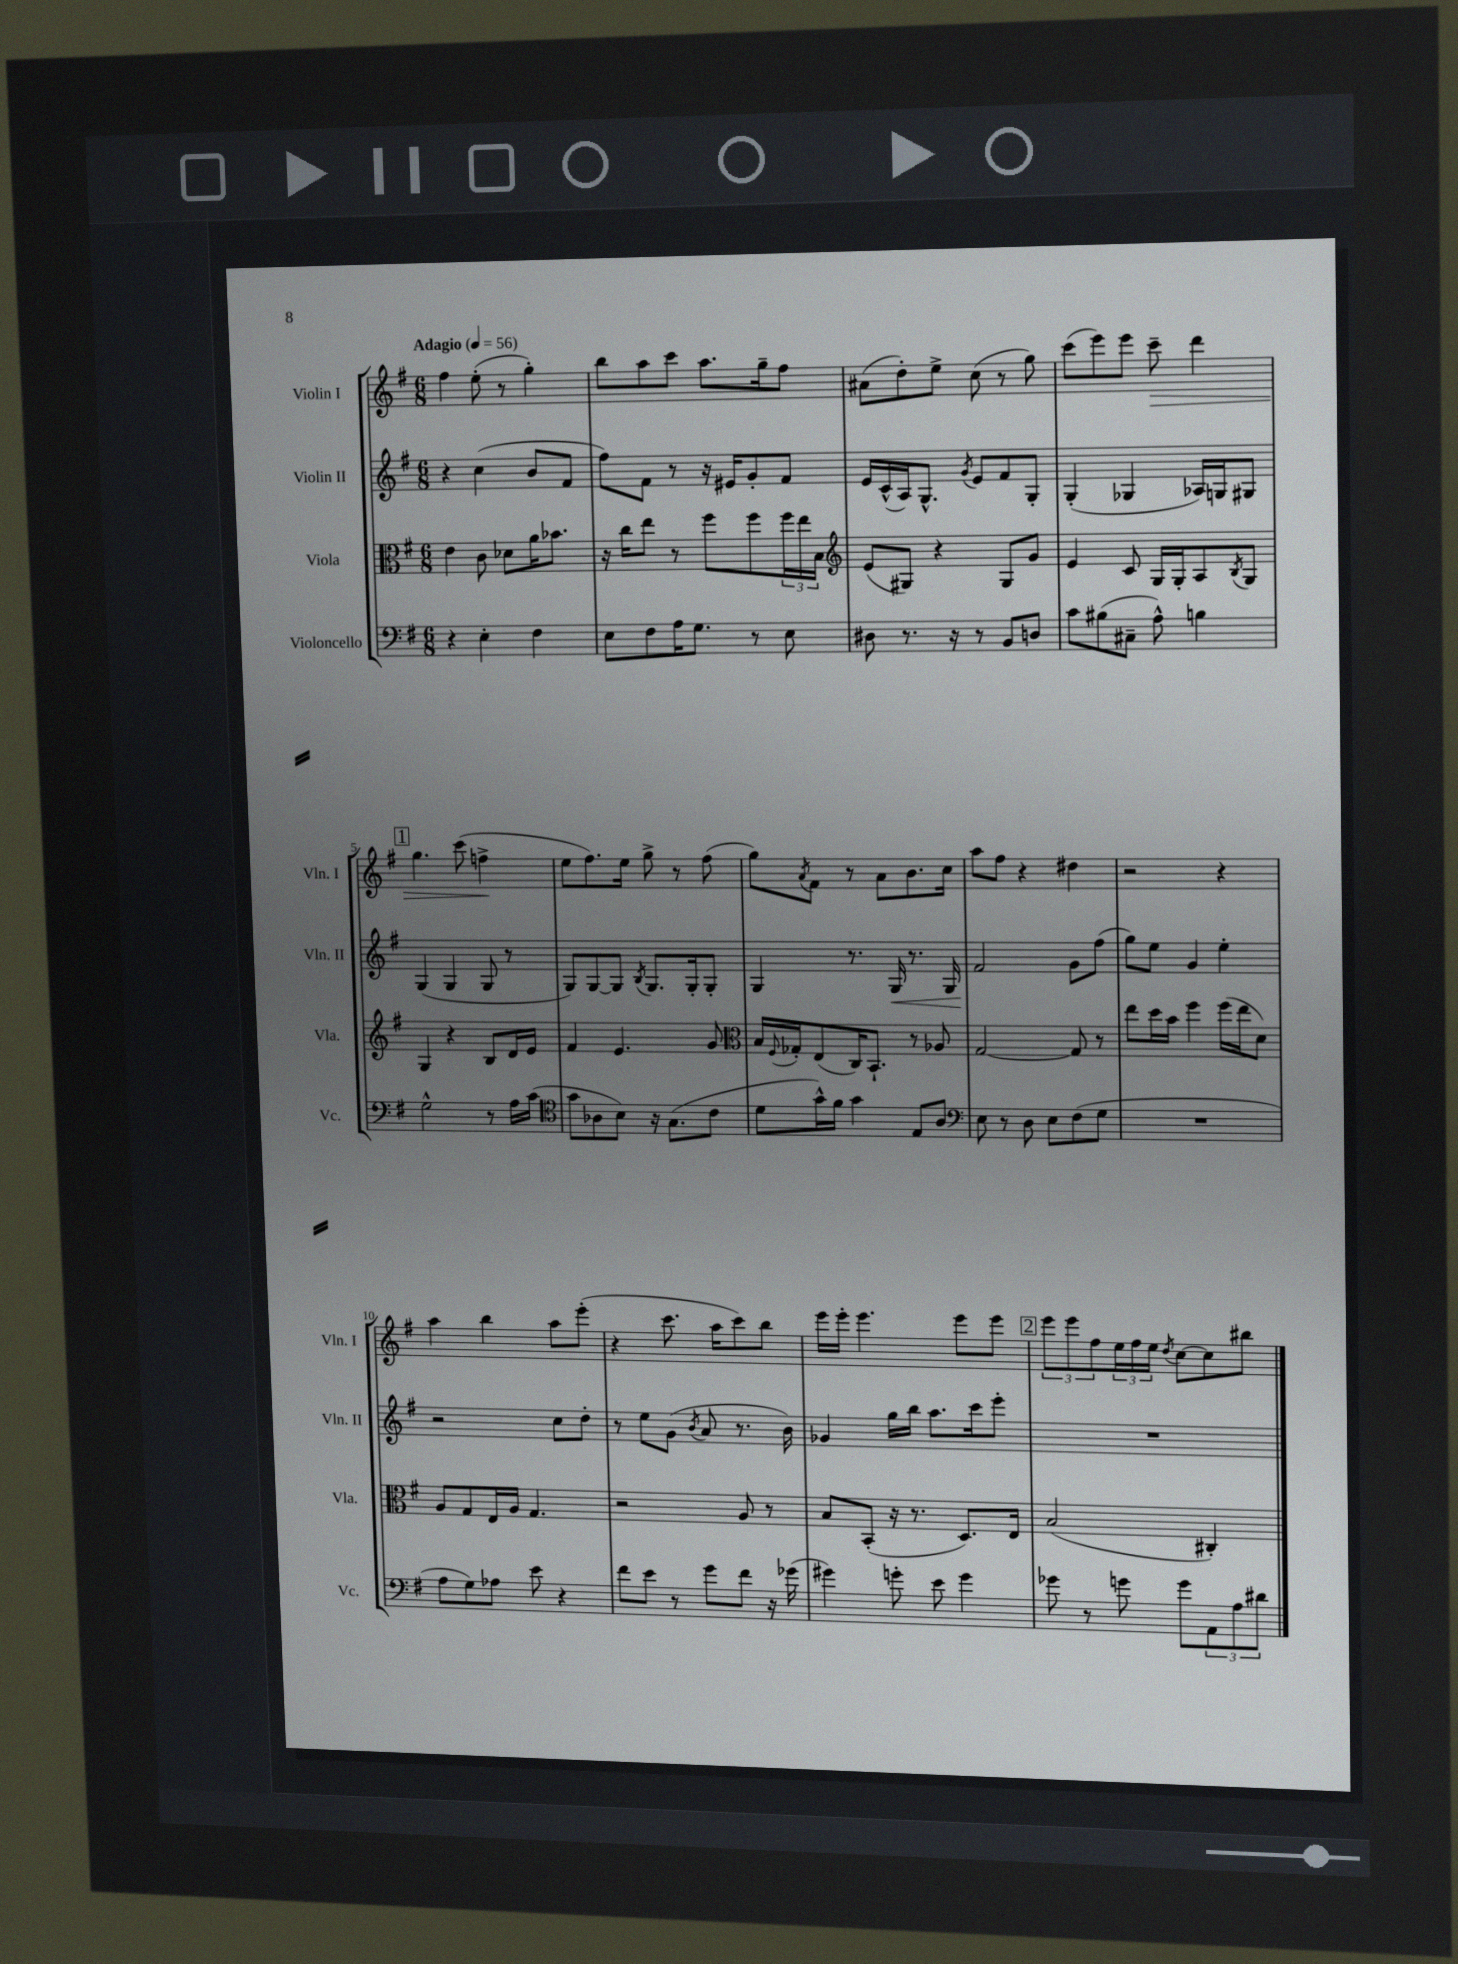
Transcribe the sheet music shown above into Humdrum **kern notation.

**kern	**kern	**kern	**dynam	**kern	**dynam
*part4	*part3	*part2	*part2	*part1	*part1
*staff4	*staff3	*staff2	*staff2	*staff1	*staff1
*I"Violoncello	*I"Viola	*I"Violin II	*	*I"Violin I	*
*I'Vc.	*I'Vla.	*I'Vln. II	*	*I'Vln. I	*
*clefF4	*clefC3	*clefG2	*	*clefG2	*
*k[f#]	*k[f#]	*k[f#]	*	*k[f#]	*
*M6/8	*M6/8	*M6/8	*	*M6/8	*
*MM56	*MM56	*MM56	*	*MM56	*
=1	=1	=1	=1	=1	=1
!	!	!	!	!LO:TX:a:B:t=Adagio	!
4r	4e\	4r	.	4ff#\	.
4E'\	8c\	(4cc\	.	(8ee'\	.
.	8d-X\L	.	.	8r	.
4F#\	16a\K	8b/L	.	4gg'\)	.
.	8.b-X\J	.	.	.	.
.	.	8f#/J	.	.	.
=2	=2	=2	=2	=2	=2
8E\L	16r	8ff#\L)	.	8bb\L	.
.	16cc\KL	.	.	.	.
8F#\	8ee\J	8f#\J	.	8aa\	.
16A\K	8r	8r	.	8ccc\J	.
8.G\J	.	.	.	.	.
.	8ff#\L	16r	.	8.aa\L	.
.	.	16e#X/KL	.	.	.
8r	8ff#\	8g'/	.	.	.
.	.	.	.	16gg~\k	.
8E\	24ff#\L	8f#/J	.	8ff#\J	.
.	24ee\	.	.	.	.
.	24B\JJ	.	.	.	.
=3	=3	=3	=3	=3	=3
*	*clefG2	*	*	*	*
8D#X\	(8e/L	16e/LL	.	(8a#X\L	.
.	.	(16c^^/	.	.	.
8.r	8G#X/J)	16A/J)	.	8dd'\)	.
.	.	8.G^^/J	.	.	.
.	4r	.	.	8ee^\J	.
16r	.	.	.	.	.
.	.	8qg/	.	.	.
8r	.	8e/L	.	(8cc\	.
8BB/L	8G#/L	8f#/	.	8r	.
8Dn/J	8g/J	8G'/J	.	8gg\)	.
=4	=4	=4	=4	=4	=4
8c\L	4e/	(4G'/	.	(8ccc\L	.
(8B#X\	.	.	.	8eee\)	.
8C#X~\J	8c/	4G-X/	.	8eee\J	.
!	!	!	!	!	!LO:HP:b
8A^^\)	16G/LL	.	.	8ccc~\	>
.	16G'/J	.	.	.	.
4Bn\	8A/	16A-X/LL)	.	4ddd\	.
.	.	16Gn/J	.	.	.
.	8qB/	.	.	.	.
.	8G/J	8G#X/J	.	.	.
!!LO:LB:g=z
!!LO:REH:place=s1:t=1
=5	=5	=5	=5	=5	=5
2G^^\	4G/	(4G/	.	4.gg\	.
.	4r	4G/	.	.	.
.	.	.	.	(8ccc\	.
8r	8B/L	8G/	.	4ffn^\	.
16A\LL	16d/L	8r	.	.	.
(16c\JJ	16e/JJ	.	.	.	.
.	.	.	.	.	]
=6	=6	=6	=6	=6	=6
*clefC4	*	*	*	*	*
8g\L	4f#/	8G/L)	.	8ee\L	.
8A-X\	.	[8G/	.	8.ff#\)	.
8B\J)	4.e/	8G/J]	.	.	.
.	.	.	.	16ee\Jk	.
.	.	8qB/	.	.	.
16r	.	8.G/L	.	8gg^\	.
(8.G\L	.	.	.	.	.
.	.	.	.	8r	.
.	.	16G'/k	.	.	.
8c\J	8g/	8G'/J	.	(8ff#\	.
=7	=7	=7	=7	=7	=7
*	*clefC3	*	*	*	*
8d\L	16B/LL	4G/	.	8gg\L)	.
.	8qqF#/	.	.	.	.
.	16G-X'/J	.	.	.	.
.	.	.	.	8qa/	.
16g^^\L)	(8E/	.	.	8f#\J	.
16f#\JJ	.	.	.	.	.
4g\	16C/K)	8.r	.	8r	.
.	8.BB`/J	.	.	.	.
.	.	.	.	8a\L	.
!	!	!	!LO:HP:b	!	!
.	.	16G/	<	.	.
8E/L	8r	8.r	.	8.b\	.
8A/J	8A-X/	.	.	.	.
.	.	16G/	.	16cc\Jk	.
=8	=8	=8	=8	=8	=8
*clefF4	*	*	*	*	*
8E\	[2G/	2f#/	.	8aa\L	.
8r	.	.	.	8ff#\J	.
8D\	.	.	.	4r	.
8E\L	.	.	.	.	.
(8F#\	8G/]	8g\L	[	4dd#X\	.
8G\J	8r	(8ff#\J	.	.	.
=9	=9	=9	=9	=9	=9
2.r	8ee\L	8gg\L)	.	2r	.
.	16dd\L	8ee\J	.	.	.
.	16b\JJ	.	.	.	.
.	4ff#\	4g/	.	.	.
.	(16ff#\LL	4ee'\	.	4r	.
.	16ee\J	.	.	.	.
.	8d\J)	.	.	.	.
!!LO:LB:g=z
=10	=10	=10	=10	=10	=10
8A\L	8A/L	2r	.	4aa\	.
8G\)	8G/	.	.	.	.
8A-X\J	16E/L	.	.	4bb\	.
.	16A/JJ	.	.	.	.
8e\	4.G/	.	.	.	.
4r	.	8cc\L	.	8aa\L	.
.	.	8dd'\J	.	(8eee'\J	.
=11	=11	=11	=11	=11	=11
8f#\L	2r	8r	.	4r	.
8e\J	.	8ee\L	.	.	.
8r	.	(8g\J	.	8.ccc\	.
.	.	8qb/	.	.	.
8g\L	.	8a/	.	.	.
.	.	.	.	16aa\KL	.
8f#\J	8A/	8.r	.	8ccc\)	.
16r	8r	.	.	8bb\J	.
(16g-X\	.	16b\)	.	.	.
=12	=12	=12	=12	=12	=12
4g#X\)	8B/L	4g-X/	.	16eee\LL	.
.	.	.	.	16eee'\JJ	.
.	(8BB'/J	.	.	4.eee\	.
8gn'\	16r	16gg\LL	.	.	.
.	8.r	16bb\JJ	.	.	.
8e\	.	8.aa\L	.	.	.
4g\	8.D/L)	.	.	8eee\L	.
.	.	16ccc\k	.	.	.
.	.	8eee'\J	.	8eee\J	.
.	16E/Jk	.	.	.	.
!!LO:REH:place=s1:t=2
=13	=13	=13	=13	=13	=13
8g-X\	(2B/	2.r	.	12eee\L	.
.	.	.	.	12eee\	.
8r	.	.	.	.	.
.	.	.	.	12ff#\	.
8gn\	.	.	.	24ee\L	.
.	.	.	.	24ff#\	.
.	.	.	.	24ee\JJ	.
.	.	.	.	8qdd/	.
8g\L	.	.	.	[8cc\L	.
12AA\	4C#X'/)	.	.	8cc\]	.
12A\	.	.	.	.	.
.	.	.	.	8bb#X\J	.
12d#X\J	.	.	.	.	.
==	==	==	==	==	==
*-	*-	*-	*-	*-	*-
